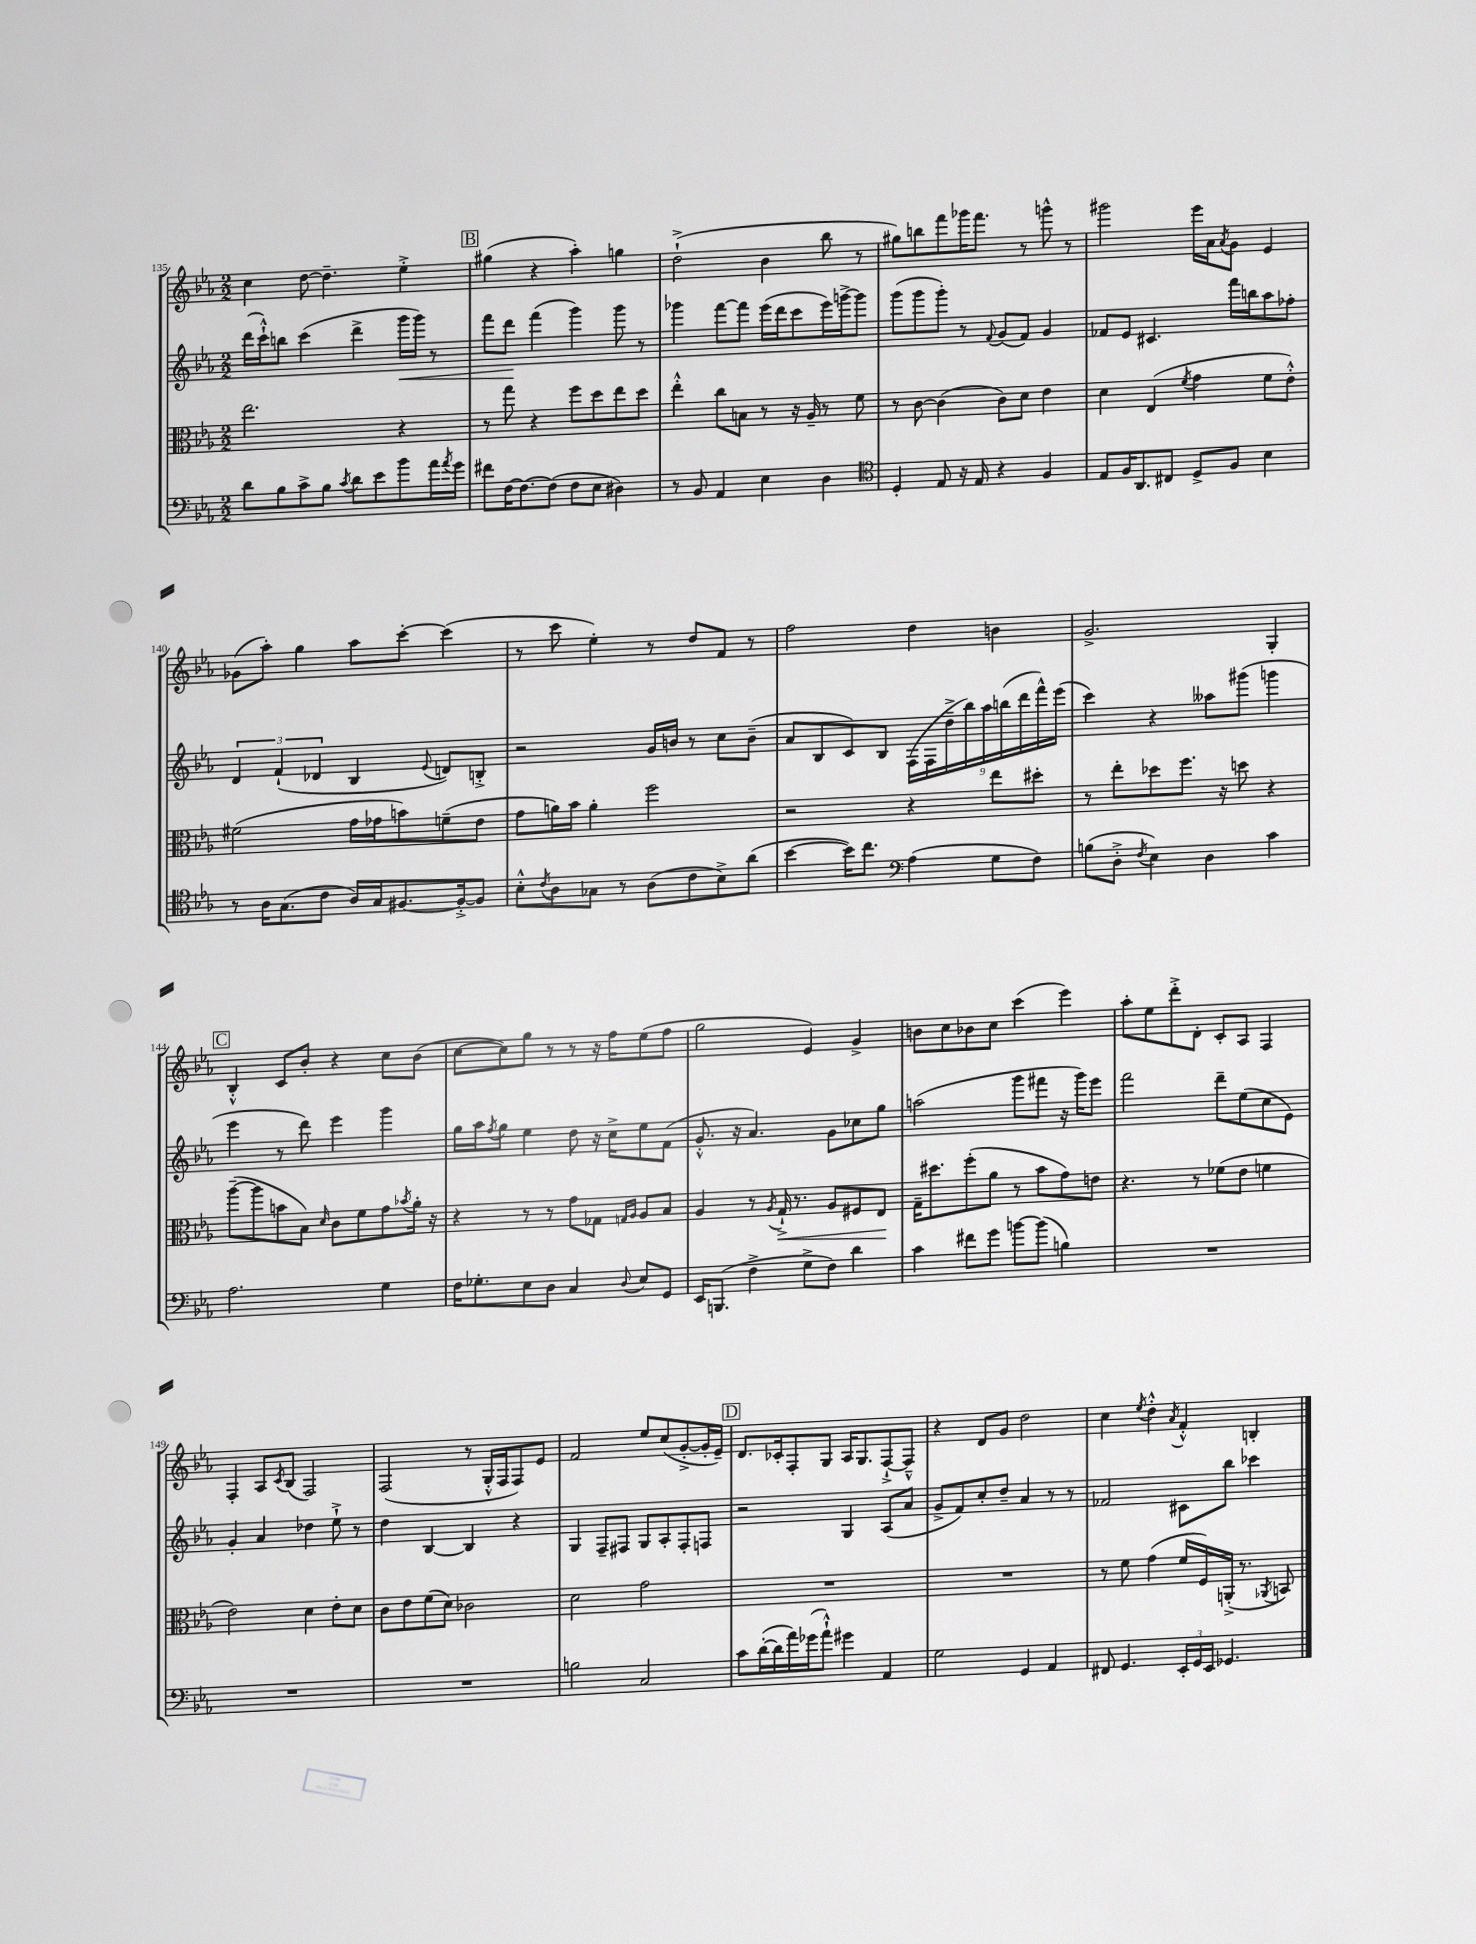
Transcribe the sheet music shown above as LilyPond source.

<<
\new StaffGroup <<
\new Staff = "s0" {
    \clef treble \key ees \major \numericTimeSignature \time 2/2
    c''4 d''8~ d''4.-- ees''4-.-> |
    \mark \markup { \box "B" } gis''4( r4 aes''4-.) g''4 |
    d''2-!->( bes'4 bes''8 r8 |
    gis''8) b''8 f'''8 ges'''16 f'''8. r8 g'''8-^ r8 |
    gis'''2 ees'''16 aes'16 \acciaccatura { aes'8 } g'8 ees'4 |
    ges'8( aes''8-.) g''4 aes''8 c'''8~-. c'''4( |
    r8 c'''8 ees''4-.) r8 d''8 f'8 r8 |
    f''2 d''4 b'4 |
    g'2.-> g4-. |
    \mark \markup { \box "C" } bes4-.-^ c'8 bes'8-. r4 c''8 bes'8( |
    c''8~ c''8) g''8 r8 r8 r16 f''16 ees''8( f''8 |
    g''2 ees'4) g'4-> |
    b'8 c''8 bes'8 c''8 c'''4( ees'''4) |
    aes''8-. ees''8 d'''8-.-> d'8-. c'8-. aes8 f4 |
    f4-. aes8 \acciaccatura { c'8 } bes8( f2) |
    f2( r8 g16-.-^ f16 f8) ees'8 |
    f'2 ees''8 c''8( g'8~-.-> g'16-. ees'16--) |
    \mark \markup { \box "D" } d'8. ces'16-. f8-. g8 aes16 g8. f8~-!-> f8---^ |
    r4 d'8 g'8 d''2 |
    c''4 \acciaccatura { ees''8 } d''4-.-^ \acciaccatura { aes'8 } f'4-.-^ b4-. \bar "|." |
}
\new Staff = "s1" {
    \clef treble \key ees \major \numericTimeSignature \time 2/2
    d'''16( c'''16-!-^) b''8 c'''4( d'''4-> g'''16\< g'''16) r8 |
    \mark \markup { \box "B" } f'''8 d'''8\! f'''4( g'''4) g'''8 r8 |
    ges'''4 f'''8~ f'''8 ees'''16( d'''16 c'''8 ees'''16) g'''16~-> g'''8 |
    g'''8( g'''8 g'''8-.) r8 \appoggiatura { f'8 } g'8( f'8) g'4 |
    fes'8 ees'8 cis'4. f'''16 b''16 aes''8 fes''8-. |
    \tuplet 3/2 { d'4 f'4-!( des'4 } bes4 \appoggiatura { ees'8 } d'8) b8-.-> |
    r2 g'16 b'16 r8 c''8 b'8--( |
    aes'8 bes8 c'8) bes8 \tuplet 9/8 { f16( f16 d''16---> bes''16) aes''16 b''16( d'''16 f'''16-^) ees'''16( } |
    c'''4) r4 aeses''8 gis'''8( g'''4 |
    \mark \markup { \box "C" } ees'''4 r8 d'''8) ees'''4 g'''4 |
    g''16 aes''16 \acciaccatura { f''8 } g''8 ees''4 d''8 r16 c''16-> ees''8 f'8( |
    g'8.-.-^ r16 aes'4.) g'8 ces''8 g''8 |
    a''2( g'''8 fis'''8 r16 g'''16) ees'''8 |
    f'''2 d'''8-- ees''8( c''8 ees'8) |
    g'4-. aes'4 des''4 ees''8-!-> r8 |
    d''4 bes4~ bes4 r4 |
    g4 f8-- fis8 g8 aes8-. fis8-. f8 |
    \mark \markup { \box "D" } r2 g4 aes8( aes'8 |
    g'8-> f'8) c''8-. d''8-- aes'4 r8 r8 |
    fes'2 cis'8 bes''8 ces'''4 \bar "|." |
}
\new Staff = "s2" {
    \clef alto \key ees \major \numericTimeSignature \time 2/2
    ees''2. r4 |
    \mark \markup { \box "B" } r8 g''8 r4 f''8 d''8 ees''8 d''8 |
    ees''4-.-^ c''8 b8 r8 r16 aes16-- r8 f'8 |
    r8 c'8~ c'4( c'8) d'8 ees'4 |
    d'4 ees4( \acciaccatura { f'8 } g'4 f'8 ees'8-.-^) |
    fis'2( g'16 ges'16 b'8) f'8--( ees'8 |
    g'8 a'16) bes'16 a'4-. f''2 |
    r2 r4 ees''8 dis''8-. |
    r8 ees''8-. des''8 f''8. r16 d''8 r4 |
    \mark \markup { \box "C" } aes''8~--( aes''8 b'8 bes8) \grace { d'16 } c'8 f'8 g'8 \acciaccatura { bes'8 } aes'16-. r16 |
    r4 r8 r8 g'8 ges8 \grace { g16 aes16 } aes8 bes8 |
    aes4 r8 \acciaccatura { aes8 } g16-!->\< r8. aes8 fis8 ees8\! |
    g16-- dis''8. f''8-.( aes'8 r8 bes'8 g'8) e'8 |
    r4. r8 fes'8( ees'8 f'4 |
    ees'2) d'4 ees'8-. d'8 |
    c'8 ees'8 f'8( d'8) ces'2 |
    d'2 g'2 |
    \mark \markup { \box "D" } R1 |
    R1 |
    r8 f'8 g'4( f'16 f16) a,16-.->( r8. \acciaccatura { aes,8 } b,8) \bar "|." |
}
\new Staff = "s3" {
    \clef bass \key ees \major \numericTimeSignature \time 2/2
    d'8 bes8 c'8-> bes8 \acciaccatura { c'8 } d'8 ees'8 bes'8 aes'16 \acciaccatura { aes'8 } g'16 |
    \mark \markup { \box "B" } fis'8 f16~ f8.~ f8( f8 ees8 dis4) |
    r8 bes,8 aes,4 ees4 d4 |
    \clef tenor d4-. ees8 r16 ees16 r4 f4 |
    ees8 f16 aes,8. cis8 d8-> f8 bes4 |
    r8 aes16 g8.( c'8 aes16) g16 fis8.~ fis16~-.-> fis8 |
    bes8-.-^ \acciaccatura { c'8 } aes8 ges8 r8 aes8( c'8 bes8->) aes'8( |
    bes'4~ bes'16) c''8. \clef bass aes4( g8 f8) |
    b8( d8-.-> \acciaccatura { f8 } ees4) d4 c'4 |
    \mark \markup { \box "C" } aes2. g4 |
    f16 ges8.-. ees8 d8 c4 \appoggiatura { d8 } ees8 g,8 |
    ees,16 b,,8.( f4-> g8-> f8) d'4 |
    c'4 fis'8 g'8 b'8~ b'8( b4) |
    R1 |
    R1 |
    R1 |
    b2 c2 |
    \mark \markup { \box "D" } c'8 d'16~-.( d'16 aes'16) ges'16( aes'8-!-^) gis'4 aes,4 |
    g2 g,4 aes,4 |
    fis,8 g,4. \tuplet 3/2 { ees,16-. g,16 ees,16 } ges,4. \bar "|." |
}
>>
>>
\layout { \context { \Score currentBarNumber = #135 } }
